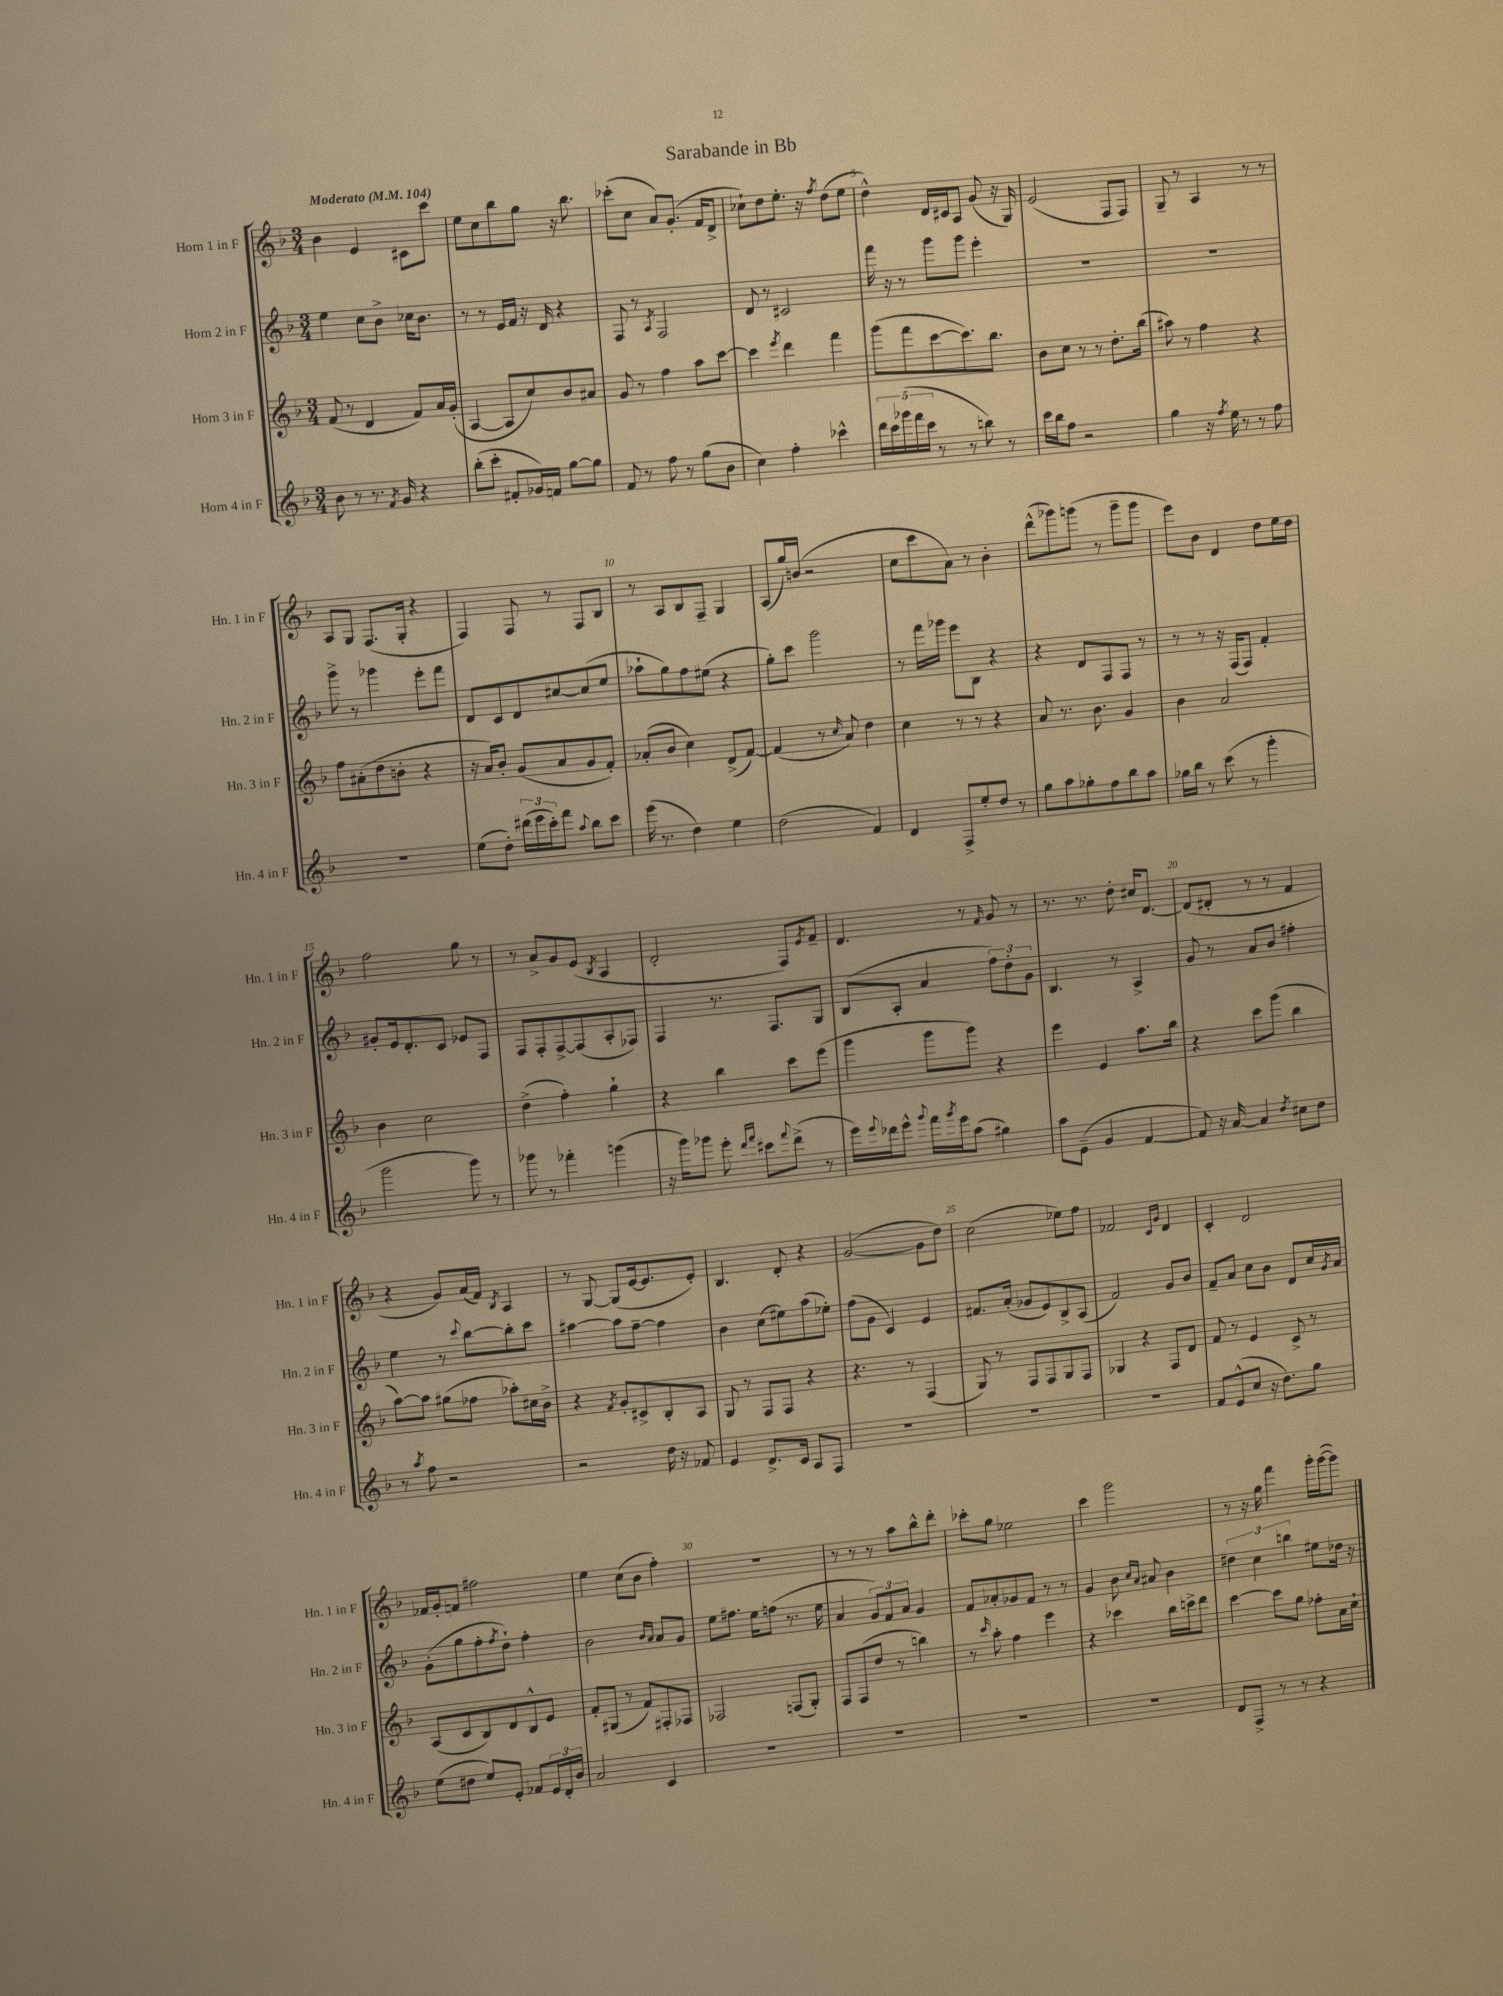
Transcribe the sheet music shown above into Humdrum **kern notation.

**kern	**kern	**kern	**kern
*staff4	*staff3	*staff2	*staff1
*clefG2	*clefG2	*clefG2	*clefG2
*k[b-]	*k[b-]	*k[b-]	*k[b-]
*M3/4	*M3/4	*M3/4	*M3/4
*MM104	*MM104	*MM104	*MM104
8b-	(8f	4ee	4b-
8r	8r	.	.
8.r	4d	8cc	4e
.	.	8b-^	.
8qf	.	.	.
16g	.	.	.
4r	8f)	16cc-	8c#
.	.	8.b-	.
.	16a	.	8ccc
.	(16g'	.	.
=	=	=	=
(8bb-'	[4A	8r	8ee
8ccc'	.	8r	8cc
8f#'	8A]	16e	8bb-
.	.	16f	.
16g-)	8cc)	16r	8gg
16f	.	16d	.
[8gg	8b-	4r	16r
.	.	.	8.bb-
8gg]	8a#	.	.
=	=	=	=
8f	8g	8F	(8ccc-'
8r	8r	8r	8cc
.	.	8qA	.
8ff	4ff	2F	8a)
8r	.	.	(8.g'
(8gg	8aa	.	.
.	.	.	16f
8b-	[8ccc	.	8d^
=	=	=	=
4cc)	4ccc]	8d	8cc-`)
.	.	8r	8dd
.	8qeee	.	.
4ff'	4ddd	2c#	8.ee'
.	.	.	16r
.	.	.	8qff
4ccc-^^	4fff	.	(8dd
.	.	.	8ee
=	=	=	=
20ddd	(8ggg	16fff	4dd^^)
20ccc	.	.	.
.	.	16r	.
(20ggg-	.	.	.
.	8fff	8r	.
20fff	.	.	.
20ccc	.	.	.
8r	[8ccc	8ggg	16d
.	.	.	16c#
8r	8.ccc])	8ggg	8A
8bb)	.	4eee'	(8g
.	8.bb-	.	.
8r	.	.	16r
.	.	.	16G)
=	=	=	=
16ccc	8b-	2.r	(2e
16bb-	.	.	.
8ff	8cc	.	.
2r	8r	.	.
.	8r	.	.
.	8.dd'	.	8F
.	.	.	8F)
.	(16bb-	.	.
=	=	=	=
4gg	8aa#)	2.r	8G~
.	8r	.	8r
16r	4ff	.	4A
8qff	.	.	.
16ee	.	.	.
8r	.	.	.
8r	4r	.	8r
8ff	.	.	8r
=	=	=	=
2.r	8ff	8ggg^	8A
.	(8a#'	8r	8G
.	8dd	4ggg-	(8.F
.	8b'	.	.
.	.	.	16G'
.	4r	8eee'	4r
.	.	8fff	.
=	=	=	=
(8ee	16r	8d	4F)
.	16a)	.	.
8dd')	8b-'	8c	.
(24ddd#	(8g	8d	8F
24eee	.	.	.
24ccc')	.	.	.
8fff	8a	[8cc#	8r
8qqaa	.	.	.
8bb-	8g	(8cc#]	8F
8ccc	8f')	8ee	8B-
=	=	=	=
(16eee	(8a-'	8aa-`	8r
8.r	.	.	.
.	8b-	8gg)	8A
4dd)	4cc)	8ff	8B-
.	.	(8ee#	8F~
4ee	(8d^	4r	4G
.	[8f)	.	.
=	=	=	=
(2dd	(4f]	8gg')	(8A
.	.	8ccc	16gg)
.	.	.	(16b
.	8r	2ggg	2r
.	16qqcc	.	.
.	8a)	.	.
4f)	4dd	.	.
=	=	=	=
4d	4cc	8r	8cc
.	.	16fff	8ccc
.	.	16ggg-	.
8F^	8r	8eee	8a)
8ee'	8r	8B-	8r
8dd	4r	4r	4b-'
8r	.	.	.
=	=	=	=
8gg	8a	4r	(8ddd^^
8aa	8.r	.	8ggg-)
8gg-'	.	8d	(8ggg
.	8.b-	.	.
8ff	.	8F	8r
8bb-	4g	8F	8ggg~
8aa	.	8r	8ggg
=	=	=	=
16gg-	4b-	8r	8eee)
16bb-	.	.	.
8r	.	8r	8b-
(8ccc	2a	16r	4d
.	.	(16F	.
8r	.	8F)	.
4ggg'	.	4f'	8dd
.	.	.	16ee
.	.	.	16dd
=	=	=	=
2ggg	4b-	8g#'	2ff
.	.	16e	.
.	.	8.d'	.
.	2cc	.	.
.	.	8c	.
8ggg)	.	8e-	8gg
8r	.	8F	8r
=	=	=	=
8ggg-	(4dd^	8F	8r
8r	.	8F'	8a^
4fff-'	4ff')	[8F^	8g
.	.	(8F]	(8e
.	.	.	8qB-
(4ggg	4gg`	8A'	4A
.	.	8F-)	.
=	=	=	=
16r	4r	4F	2d'
16ggg)	.	.	.
8ggg-	.	.	.
8eee'	4bb-	8.r	.
16qqddd	.	.	.
16qqfff	.	.	.
8ccc#	.	.	.
.	.	8.F	.
8qqfff	.	.	.
(8ddd^	8ccc	.	8F)
.	.	.	8qe
8r	(8eee	8G	8f~
=	=	=	=
16eee)	4ggg	(8B-	4.d
8qqeee	.	.	.
16ddd-	.	.	.
8eee^^	.	8A'	.
8qqggg	.	.	.
16fff	8ggg	4a	.
8qggg	.	.	.
16eee	.	.	.
(8aa	8ggg)	.	8r
.	.	.	16qqf
4gg#)	4r	12ff)	8g
.	.	12dd'	.
.	.	.	8r
.	.	12g	.
=	=	=	=
8aa	4eee	4.B-	8.r
(8e~	.	.	.
.	.	.	8.r
4g	4e	.	.
.	.	8r	8dd'
[4f	8.aa	4A^	16cc#
.	.	.	[8.d
.	16bb-	.	.
=	=	=	=
8f])	4r	8g	(8d]
16r	.	8r	8d#'
[16a	.	.	.
4a]	8ccc	8a	8r
.	(8ggg	8b-	8r
8qdd	.	.	.
8cc#	4bb-	4ff#'	4f
8dd	.	.	.
=	=	=	=
8r	[8aa)	4ee	4r
8qaa	.	.	.
8ff	8aa]	.	.
2r	(8gg#	8r	8g)
.	.	8qqccc	.
.	8ff-	[8bb-	(16a
.	.	.	16f)
.	.	.	8qB-
.	8aa-')	8bb-']	4A
.	16cc#	8ccc	.
.	16b-^	.	.
=	=	=	=
2r	4r	[4aa#	8r
.	.	.	[8G
.	8qf	.	.
.	8g'	8aa#]	(8G]
.	8c#^	[8ff~	[16e
.	.	.	8.e]
16dd	8B-'	4ff]	.
16r	.	.	.
8f-	8A	.	8e')
=	=	=	=
4e	8G	4b-	4.B-
.	8r	.	.
8.d^	8F	(8cc	.
.	8F	8ee#)	8d'
16c	.	.	.
8A	4r	(8aa	4r
8F	.	8ee-')	.
=	=	=	=
2.r	4.r	(8ff	([2g
.	.	8g	.
.	.	4c)	.
.	8r	.	.
.	(4F	4e	8g]
.	.	.	8dd)
=	=	=	=
2.r	8G)	8.f#	(2cc
.	8r	.	.
.	.	(16a'	.
.	8F	8g-	.
.	8F	8e)	.
.	8G	8B-^	8ee-)
.	8F	(8A	8ff
=	=	=	=
2.r	4G-	2f)	2f-
.	4r	.	.
.	.	.	16qqc
.	.	.	16qqg
.	8F	8g	4d
.	8d	8b-	.
=	=	=	=
8f	8f	8f~	4c'
(8e^^	8r	8a	.
8cc	4e	8cc	2d
16r	.	8b-	.
8.dd)	.	.	.
.	8c^	8d	.
8gg	8r	16cc	.
.	.	8qg	.
.	.	16a	.
=	=	=	=
(8ee	(8A	(8g'	16f-
.	.	.	16g'
8dd#	8c	8gg	8f
8ee)	8B-)	8ff'	2ff#
.	.	8qff	.
8e'	8d	8dd`)	.
8f-	8B-^^	4ff'	.
24e	8e	.	.
24d'	.	.	.
24b-	.	.	.
=	=	=	=
2a	8f'	2b-	4ee
.	(8G#	.	.
.	8r	.	(8cc
.	8f)	.	8b-
.	.	16qqb-	.
.	.	16qqa	.
4c	8F#'	8a	4ff')
.	8F-	8g	.
=	=	=	=
2.r	2F-	8ee	2.r
.	.	8.ff#	.
.	.	16ee	.
.	.	(8ff	.
.	(8F	8.r	.
.	8G')	.	.
.	.	16ee	.
=	=	=	=
2.r	8F	4a	8r
.	(8F	.	8r
.	8dd	12g)	8r
.	.	12f	.
.	8r	.	8aa
.	.	12a	.
.	4bb)	4g	8bb-^^
.	.	.	8ddd'
=	=	=	=
2.r	8r	8f	8ccc-'
.	16qqccc	.	.
.	8aa'	8a-'	8gg
.	4ff	8g-	2ee-
.	.	8f	.
.	4eee	8r	.
.	.	8r	.
=	=	=	=
2.r	4r	4g	4ccc
.	4ccc-	8b-	2ggg
.	.	16qqcc	.
.	.	16qqa	.
.	.	8a#	.
.	16bb-	4b-	.
.	16ccc^	.	.
.	8ddd	.	.
=	=	=	=
8d	[4ccc	6dd#	8r
8F^	.	.	16r
.	.	6cc	.
.	.	.	16gg
8r	8ccc]	.	4fff
.	.	6bb	.
8r	8gg	.	.
4r	8ff-'	8ee#	16ggg'
.	.	.	([16ggg
.	16a	16dd-	8ggg])
.	16cc`	16r	.
==	==	==	==
*-	*-	*-	*-
